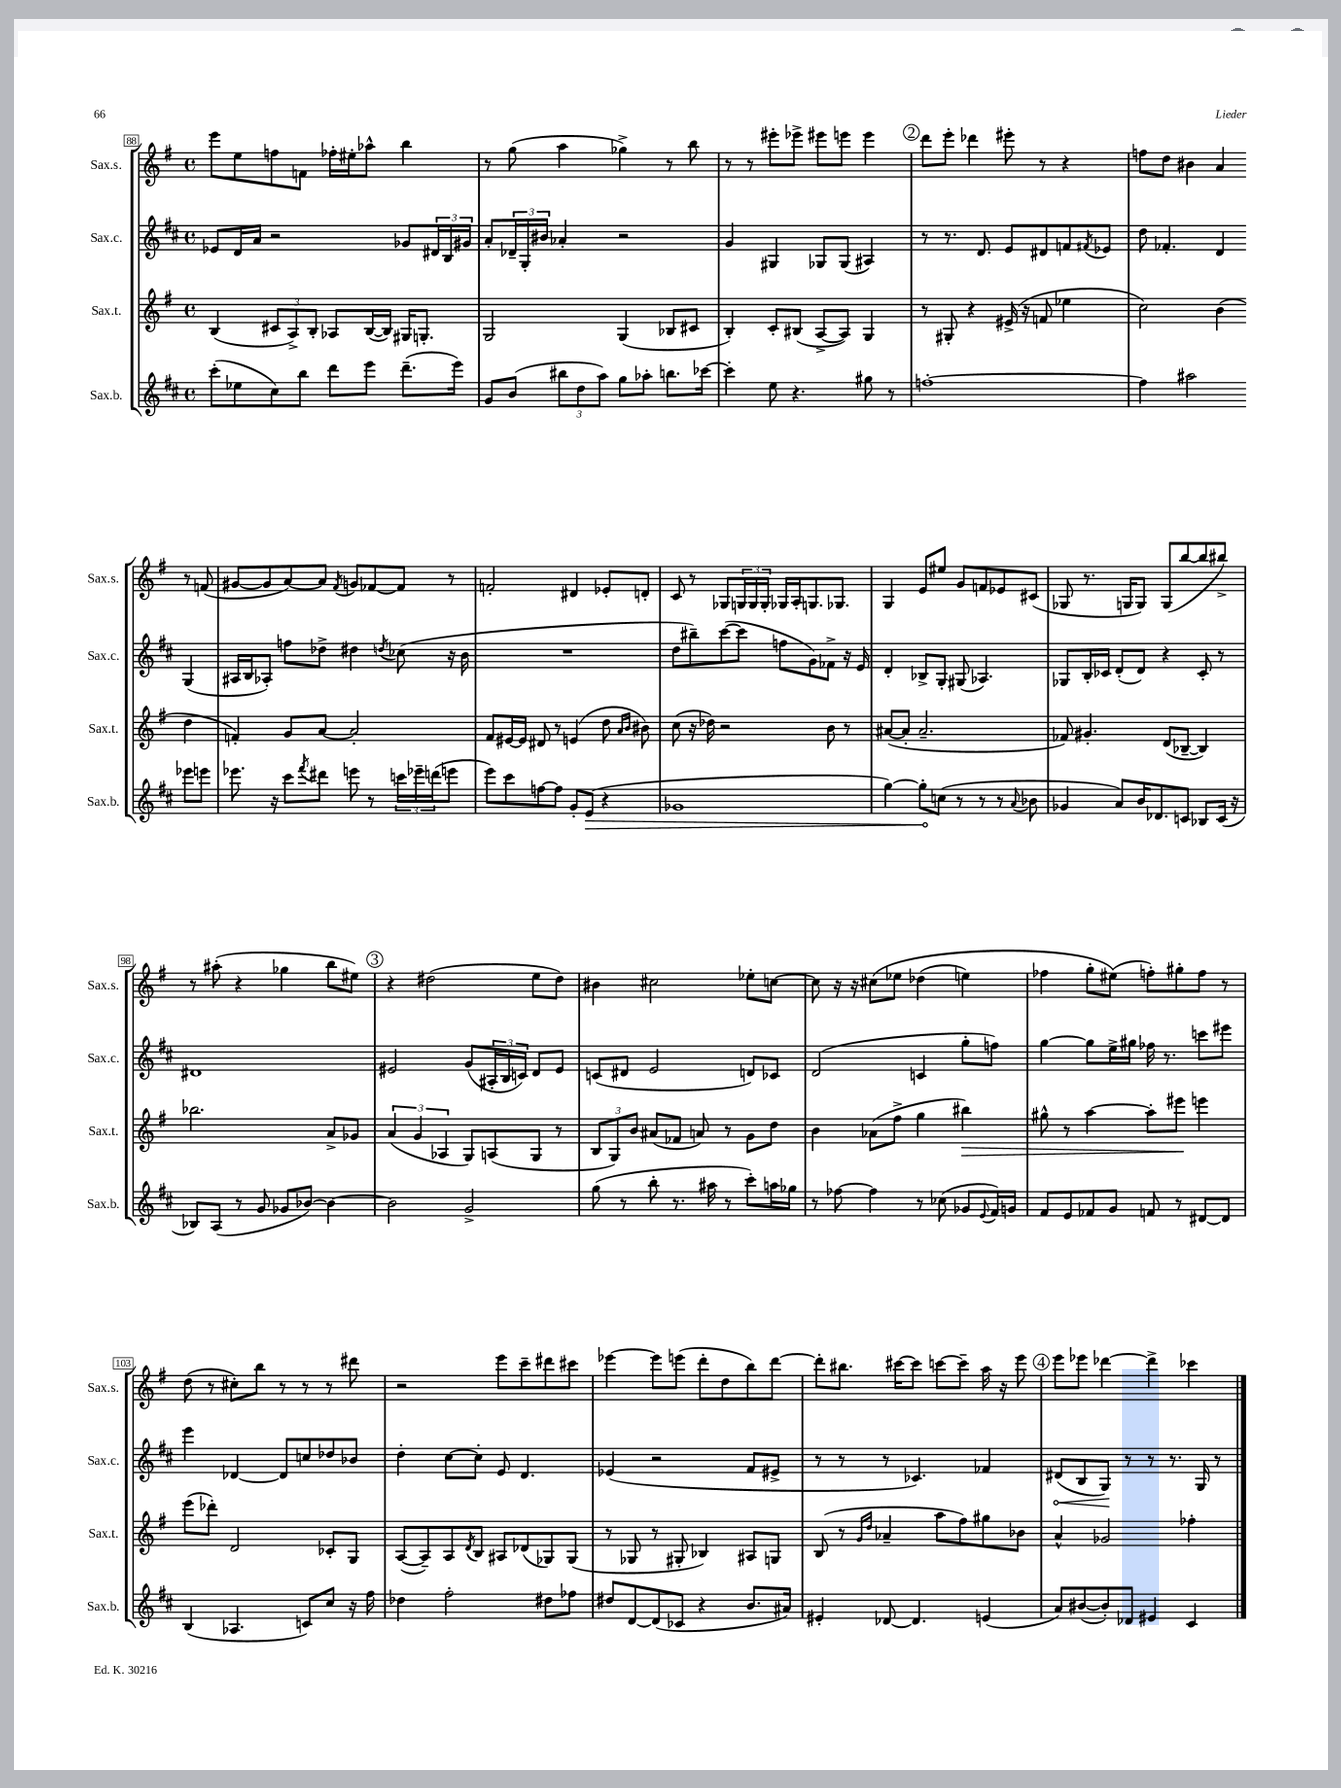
<<
\new StaffGroup <<
\new Staff = "s0" \with { instrumentName = "Sax.s." shortInstrumentName = "Sax.s." } {
    \clef treble \key g \major \defaultTimeSignature \time 4/4
    e'''8 e''8 f''8 f'8 fes''16-. eis''16-. aes''8-^ b''4 |
    r8 g''8( a''4 ges''4->) r8 b''8 |
    r8 r8 eis'''8-. ees'''8-> eis'''8 e'''8 e'''4 |
    \mark \markup { \circle "2" } d'''8 e'''8-. des'''4 eis'''8-. r8 r4 |
    f''8 d''8 bis'4 a'4 r8 f'8( |
    gis'8~ gis'8 a'8~) a'8 \acciaccatura { fis'8 } g'8 fes'8~ fes'8 r8 |
    f'2-. dis'4 ees'8-. d'8-. |
    c'8 r8 ges8 \tuplet 3/2 { g16 g16 g16-. } ges16 a16-. g8. ges8. |
    g4 e'8 eis''8 g'8 f'8 ees'8 cis'8( |
    ges8 r8. g16 g8) g8( b''8~ b''8 bis''8->) |
    r8 ais''8-.( r4 ges''4 b''8 eis''8) |
    \mark \markup { \circle "3" } r4 dis''2( e''8 dis''8) |
    bis'4 cis''2 ees''8-. c''8~ |
    c''8 r16 r16 cis''8\( ees''8 des''4( e''4) |
    fes''4 g''8-. eis''8(\) f''8-.) gis''8-. f''8 r8 |
    d''8( r8 cis''8-.) b''8 r8 r8 r8 dis'''8 |
    r2 e'''8 c'''8-- dis'''8 cis'''8 |
    ees'''4~ ees'''8 e'''8( d'''8-. d''8 b''8) d'''8~ |
    d'''8-. bis''8. cis'''16~ cis'''8 c'''8~ c'''8-- a''16 r16 e'''8 |
    \mark \markup { \circle "4" } e'''8 ees'''8 des'''4~ des'''4-> ces'''4 \bar "|." |
}
\new Staff = "s1" \with { instrumentName = "Sax.c." shortInstrumentName = "Sax.c." } {
    \clef treble \key d \major \defaultTimeSignature \time 4/4
    ees'8 d'16 a'16 r2 ges'8 \tuplet 3/2 { dis'16 b16 gis'16 } |
    a'8-. \tuplet 3/2 { des'16-- g16-. bis'16 } aes'4-. r2 |
    g'4 gis4 ges8 ges8( ais4) |
    \mark \markup { \circle "2" } r8 r8. d'8. e'8 dis'8 f'8 \acciaccatura { fis'8 } ees'8 |
    d''8 fes'4.-. d'4 g4( |
    ais16 b16 aes8-.) f''8 des''8-> dis''4 \acciaccatura { d''8 } ces''8( r16 b'16 |
    R1 |
    d''8 bis''8--) cis'''8~( cis'''8 f''8 g'8) fes'8-> r16 e'16 |
    d'4-. bes8-> g8-. gis8( aes4.) |
    ges8 b16-. ces'16 d'8-.( d'8) r4 ces'8-. r8 |
    dis'1 |
    \mark \markup { \circle "3" } eis'2 g'8( \tuplet 3/2 { ais16-. b16 c'16) } d'8 eis'8 |
    c'8( dis'8 e'2 d'8) ces'8 |
    d'2( c'4 g''8-. f''8) |
    g''4~ g''8 e''16-> gis''16 fes''16 r8. c'''8 eis'''8 |
    e'''4 des'4~ des'8 c''8 des''8 bes'8 |
    d''4-. cis''8~ cis''8-. e'8 d'4. |
    ees'4( r2 fis'8 eis'8-> |
    r8 r8 r8 ces'4.) fes'4 |
    \mark \markup { \circle "4" } \once \override Hairpin.circled-tip = ##t dis'8\<( b8 g8\!) r8 r8 r8. g16 r8 \bar "|." |
}
\new Staff = "s2" \with { instrumentName = "Sax.t." shortInstrumentName = "Sax.t." } {
    \clef treble \key g \major \defaultTimeSignature \time 4/4
    b4( \tuplet 3/2 { cis'8 a8->) b8-. } aes8 b16~( b16) gis16 g8.-. |
    g2 g4( bes8 cis'8 |
    b4-.) c'8-. bis8( a8~-> a8) g4 |
    \mark \markup { \circle "2" } r8 gis8-. r4 eis'16->( r16 f'8 ees''4 |
    c''2) b'4( d''4 |
    f'4-.) g'8 a'8~ a'2-. |
    fis'8 eis'16~ eis'16 dis'8 r8 e'4( d''8 \grace { a'16 b'16 } bis'8) |
    c''8( r16 des''16) r2 b'8 r8 |
    ais'8~( ais'8-. ais'2.-- |
    fes'8) gis'4.-. d'8( bes8~-- bes4) |
    bes''2. a'8-> ges'8 |
    \mark \markup { \circle "3" } \tuplet 3/2 { a'4( g'4 aes4 } g8) a8( g8 r8 |
    \tuplet 3/2 { b8 g8) b'8 } ais'8( fes'8 a'8) r8 g'8 d''8 |
    b'4 aes'8( fis''8-> g''4 bis''4\>) |
    gis''8-^ r8 a''4~ a''8-. eis'''8\! e'''4 |
    e'''8( des'''8-.) d'2 ces'8-. g8 |
    a8~( a8--) a8 \acciaccatura { d'8 } b8 ais8 des'8( ges8) ges8( |
    r8 ges8 r8 gis8-. bes4) ais8 g8 |
    b8( r8 \grace { g'16 d''16 } aes'4-- a''8 fis''8) gis''8 bes'8 |
    \mark \markup { \circle "4" } a'4-^ ges'2 fes''4-. \bar "|." |
}
\new Staff = "s3" \with { instrumentName = "Sax.b." shortInstrumentName = "Sax.b." } {
    \clef treble \key d \major \defaultTimeSignature \time 4/4
    cis'''8-.( ees''8 cis''8) b''8 d'''8 e'''8 d'''8.--( e'''16) |
    g'8 b'8( \tuplet 3/2 { bis''8 d''8 a''8) } g''8 aes''8-. b''8. ces'''16~ |
    ces'''4-. e''8 r4. gis''8 r8 |
    \mark \markup { \circle "2" } f''1~-. |
    f''4 ais''2 ees'''8 e'''8 |
    ees'''8. r16 cis'''8 \acciaccatura { fis'''8 } dis'''8 e'''8 r8 \tuplet 3/2 { c'''16 ees'''16-- d'''16( } e'''8 |
    e'''8) cis'''8 f''8~ f''8 g'8-. \once \override Hairpin.circled-tip = ##t e'8\>( r4 |
    ges'1 |
    g''4~) g''8-.\! c''8( r8 r8 r8 \appoggiatura { a'8 } bes'8 |
    ges'4 a'8) b'16 des'8. c'8 bes8 c'16( r16 |
    bes8) a8( r8 g'8 ges'8 bes'8~) bes'4~ |
    \mark \markup { \circle "3" } bes'2 g'2-> |
    g''8( r8 b''8-. r8. ais''16 r8 cis'''8-.) a''16 ges''16 |
    r8 fes''8~ fes''4 r8 ces''8( ges'8 \appoggiatura { e'8 } fis'16) g'16 |
    fis'8 e'8 fes'8 g'8 f'8 r8 dis'8~ dis'8 |
    b4( aes4. c'8) cis''8 r16 fis''16 |
    des''4 fis''2-. dis''8 fes''8 |
    dis''8 d'8~ d'8( ces'8 r4 b'8. ais'16) |
    eis'4-. des'8~ des'4. e'4( |
    \mark \markup { \circle "4" } a'8) bis'8~( bis'8-.) des'8 eis'4 cis'4 \bar "|." |
}
>>
>>
\layout { \context { \Score currentBarNumber = #88 \override BarNumber.stencil = #(make-stencil-boxer 0.1 0.3 ly:text-interface::print) } }
